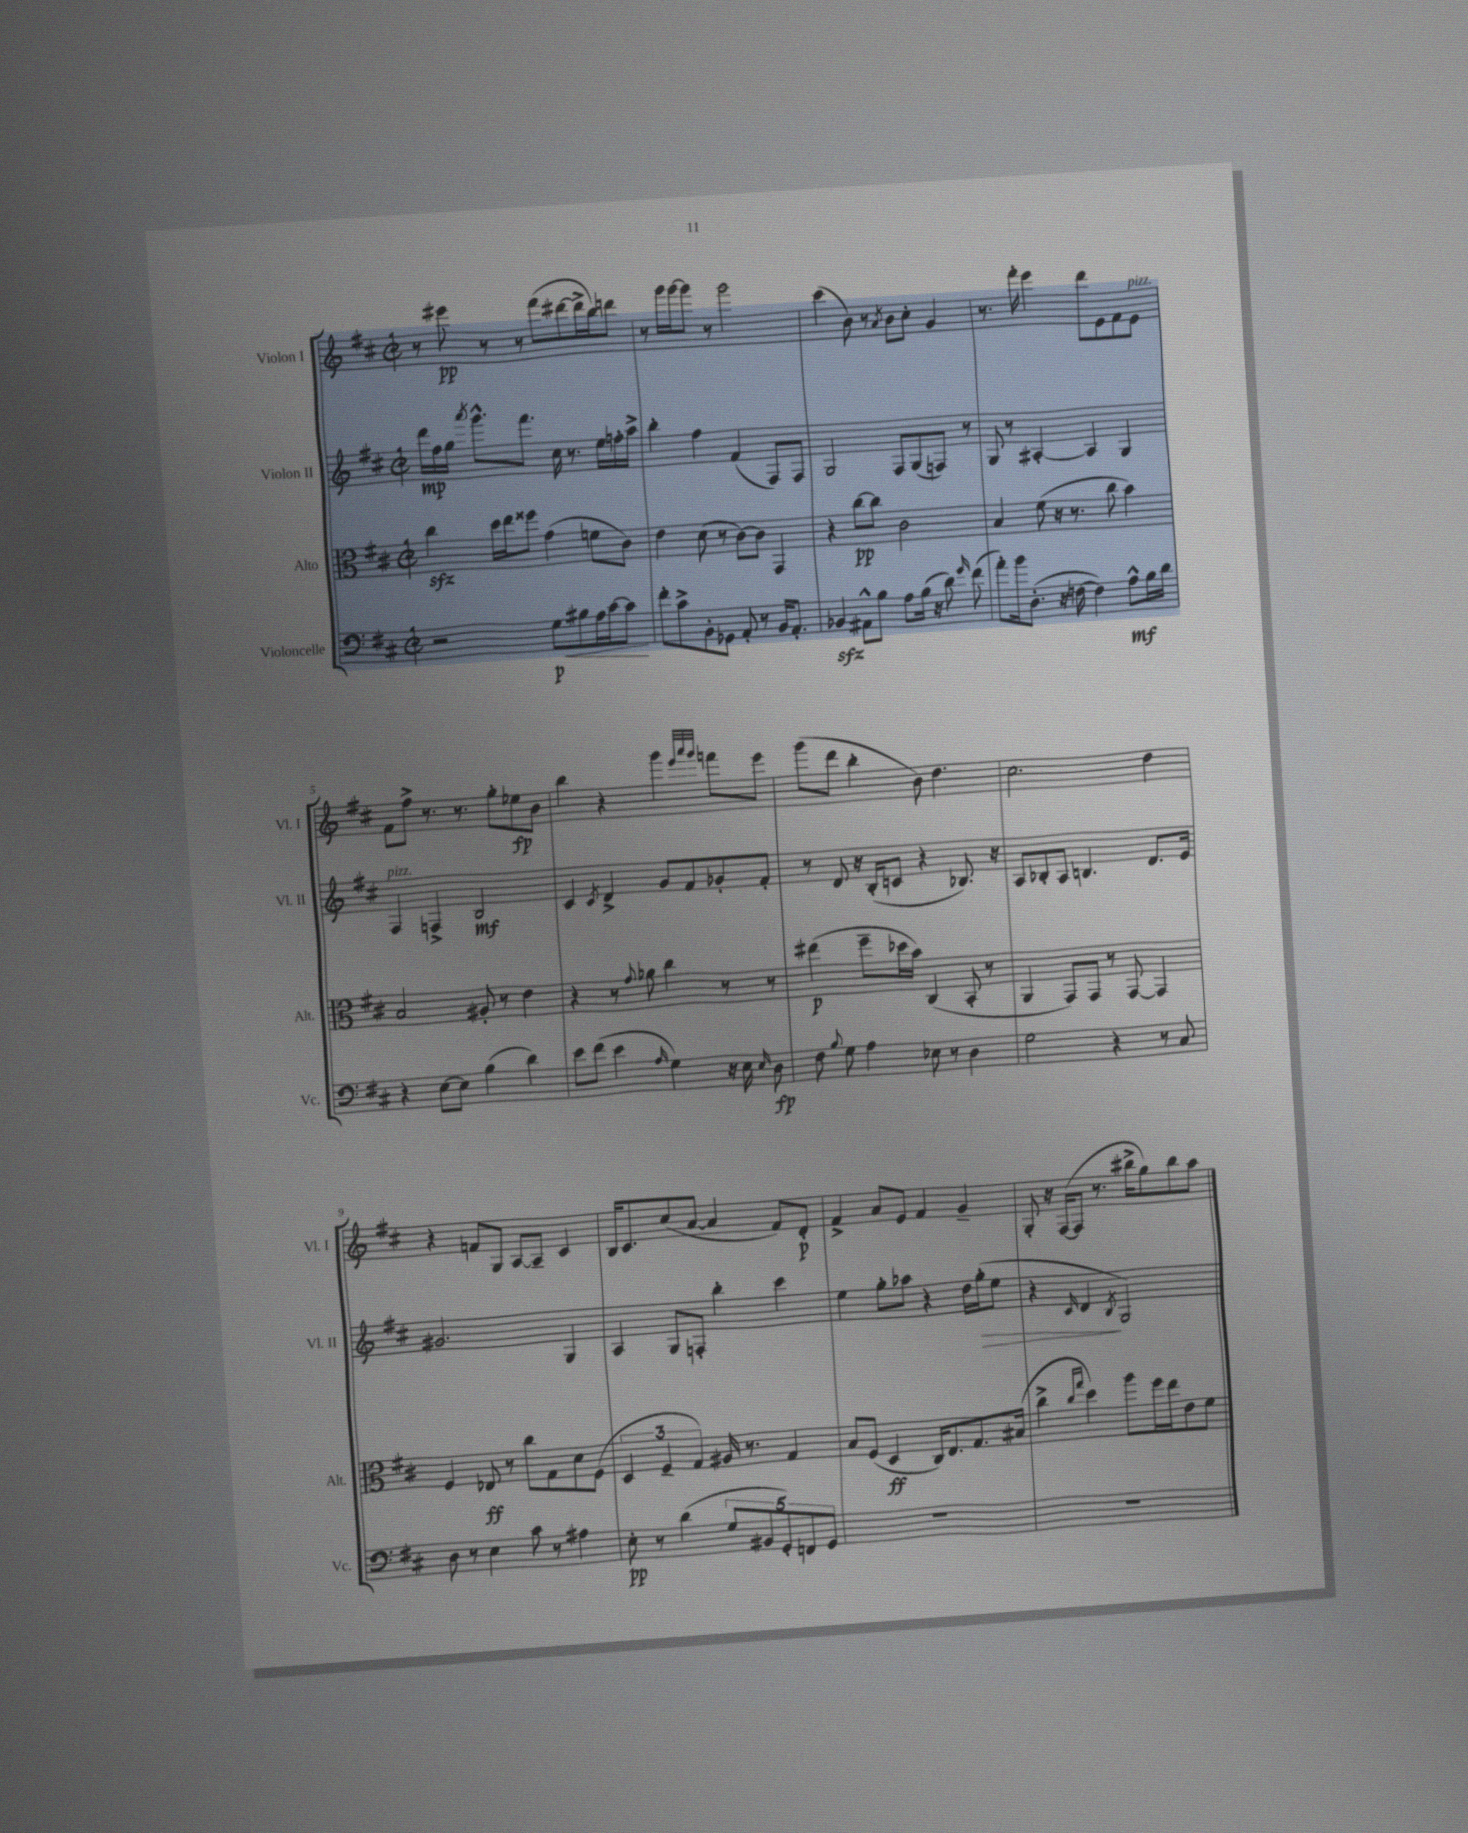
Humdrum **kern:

**kern	**dynam	**kern	**dynam	**kern	**dynam	**kern	**dynam
*part4	*part4	*part3	*part3	*part2	*part2	*part1	*part1
*staff4	*staff4	*staff3	*staff3	*staff2	*staff2	*staff1	*staff1
*I"Violoncelle	*	*I"Alto	*	*I"Violon II	*	*I"Violon I	*
*I'Vc.	*	*I'Alt.	*	*I'Vl. II	*	*I'Vl. I	*
*clefF4	*	*clefC3	*	*clefG2	*	*clefG2	*
*k[f#c#]	*	*k[f#c#]	*	*k[f#c#]	*	*k[f#c#]	*
*M2/2	*	*M2/2	*	*M2/2	*	*M2/2	*
*met(c|)	*	*met(c|)	*	*met(c|)	*	*met(c|)	*
=1	=1	=1	=1	=1	=1	=1	=1
2r	.	4cc#zz\	.	16ddd\LL	mp	8r	.
.	.	.	.	16ff#\	.	.	.
.	.	.	.	16gg\JJ	.	8eee#X\	pp
.	.	.	.	8qaaa/	.	.	.
.	.	.	.	8.ggg^^\L	.	.	.
.	.	16dd\LL	.	.	.	8r	.
.	.	16ee\J	.	.	.	.	.
.	.	8ff##X\J	.	8.fff#\J	.	8r	.
!	!LO:HP:b	!	!	!	!	!	!
8G\L	< p	(4g\	.	.	.	(8fff#\L	.
.	.	.	.	16cc#\	.	.	.
8B#X\	.	.	.	8.r	.	[8ddd#X\	.
16A\L	.	8fn\L	.	.	.	16ddd#^\L]	.
[16c#\J	.	.	.	16ee\LL	.	16bb\J)	.
8c#\J]	.	8c#\J)	.	16ffn'\	.	8dddn\J	.
.	.	.	.	16aa^\JJ	.	.	.
.	[	.	.	.	.	.	.
=2	=2	=2	=2	=2	=2	=2	=2
8f#'\L	.	4e\	.	4bb'\	.	8r	.
8c#^\	.	.	.	.	.	16ggg\LL	.
.	.	.	.	.	.	[16ggg\J	.
8BB'\	.	(8d\	.	4ff#\	.	8ggg\J]	.
8GG-X\J	.	8r	.	.	.	8r	.
8AA'/	.	[8c#\L)	.	(4f#/	.	2ggg\	.
8r	.	8c#\J]	.	.	.	.	.
16BB/KL	.	4GG/	.	8F#/L)	.	.	.
8.AA'/J	.	.	.	.	.	.	.
.	.	.	.	8F#/J	.	.	.
=3	=3	=3	=3	=3	=3	=3	=3
4BB-Xzz/	.	4r	.	2G/	.	(4ccc#\	.
8AA#X^^\L	.	[8cc#\L	pp	.	.	8b\)	.
8B\J	.	8cc#\J]	.	.	.	8r	.
.	.	.	.	.	.	8qa/	.
8A\L	.	2c#\	.	8F#/L	.	8b\L	.
(16B\Jk	.	.	.	(8G/	.	8cc#'\J	.
16r	.	.	.	.	.	.	.
8d\)	.	.	.	8Fn/J)	.	4g/	.
16qqg/	.	.	.	.	.	.	.
(8f#\	.	.	.	8r	.	.	.
=4	=4	=4	=4	=4	=4	=4	=4
8a'\L)	.	4B/	.	8G/	.	8.r	.
16b\k	.	.	.	8r	.	.	.
(8.D'\J	.	.	.	.	.	16fff#'\	.
.	.	(8f#\	.	[4A#X'/	.	4eee\	.
16r	.	16r	.	.	.	.	.
[16Fn\	.	8.r	.	.	.	.	.
4F\])	.	.	.	4A#/]	.	8ddd\L	.
.	.	8cc#\	.	.	.	8e\	.
8A^^\L	mf	4b\)	.	4G/	.	8f#\	.
!	!	!	!	!	!	!LO:TX:a:i:t=pizz.	!
16B\L	.	.	.	.	.	8e\J	.
16d\JJ	.	.	.	.	.	.	.
!!LO:LB:g=z
=5	=5	=5	=5	=5	=5	=5	=5
!	!	!	!	!LO:TX:a:i:t=pizz.	!	!	!
4r	.	2B/	.	4F#/	.	8f#\L	.
.	.	.	.	.	.	8ff#^\J	.
[8E\L	.	.	.	4Fn^/	.	8.r	.
8E\J]	.	.	.	.	.	.	.
.	.	.	.	.	.	8.r	.
(4B\	.	8A#X'/	.	2B/	mf	.	.
.	.	8r	.	.	.	8gg'\L	.
4d\)	.	4e\	.	.	.	8ee-X\	fp
.	.	.	.	.	.	8b\J	.
=6	=6	=6	=6	=6	=6	=6	=6
8e\L	.	4r	.	4c#/	.	4bb\	.
(8f#\J	.	.	.	.	.	.	.
.	.	.	.	8qc#/	.	.	.
4e\	.	8r	.	4d^/	.	4r	.
.	.	8qqg/	.	.	.	.	.
.	.	8a-X\	.	.	.	.	.
16qqA/	.	.	.	.	.	.	.
4G\)	.	4cc#\	.	8g/L	.	4ggg\	.
.	.	.	.	8f#/	.	.	.
.	.	.	.	.	.	32qqeee/LLL	.
.	.	.	.	.	.	32qqaaa/	.
.	.	.	.	.	.	32qqggg/JJJ	.
16r	.	8r	.	8g-X'/	.	8fffn\L	.
16E\	.	.	.	.	.	.	.
16qqE/	.	.	.	.	.	.	.
8D\	fp	8r	.	8f#'/J	.	8eee\J	.
=7	=7	=7	=7	=7	=7	=7	=7
8F#\	.	(4ee#X\	p	8r	.	(8ggg\L	.
8qqB/	.	.	.	.	.	.	.
8G\	.	.	.	8d/	.	8ddd\J	.
4A\	.	8ff#~\L	.	16r	.	4bb'\	.
.	.	.	.	(16B'/KL	.	.	.
.	.	16dd-X\L	.	8cn/J	.	.	.
.	.	16b\JJ)	.	.	.	.	.
8E-X\	.	(4C#/	.	4r	.	8b\)	.
8r	.	.	.	.	.	4.dd\	.
4D\	.	8BB'/	.	8.B-X/)	.	.	.
.	.	8r	.	.	.	.	.
.	.	.	.	16r	.	.	.
=8	=8	=8	=8	=8	=8	=8	=8
2G\	.	4AA/	.	8A/L	.	2.cc#\	.
.	.	.	.	8B-X'/	.	.	.
.	.	8GG/L)	.	8A/J	.	.	.
.	.	8GG/J	.	4.Bn/	.	.	.
4r	.	8r	.	.	.	.	.
.	.	[8GG/	.	.	.	.	.
8r	.	4GG/]	.	8.d/L	.	4dd\	.
8C#/	.	.	.	.	.	.	.
.	.	.	.	16e/Jk	.	.	.
!!LO:LB:g=z
=9	=9	=9	=9	=9	=9	=9	=9
8D\	.	4F#/	.	2.g#X/	.	4r	.
8r	.	.	.	.	.	.	.
4E\	.	8E-X/	ff	.	.	8fn/L	.
.	.	8r	.	.	.	8G/J	.
8c#\	.	8cc#\L	.	.	.	[8A/L	.
8r	.	8G\	.	.	.	8A~/J]	.
4A#X\	.	8d\	.	4G/	.	4c#/	.
.	.	(8F#\J	.	.	.	.	.
=10	=10	=10	=10	=10	=10	=10	=10
8E'\	pp	6D/	.	4A/	.	16B/KL	.
.	.	.	.	.	.	8.c#/	.
8r	.	.	.	.	.	.	.
.	.	6F#~/	.	.	.	.	.
(4d\	.	.	.	8G/L	.	(8cc#/	.
.	.	6G/)	.	.	.	.	.
.	.	.	.	8Fn'/J	.	[8a/J	.
10G/L	.	16A#X/	.	4bb'\	.	4a/]	.
.	.	8.r	.	.	.	.	.
10BB#X/	.	.	.	.	.	.	.
10GG'/)	.	.	.	.	.	.	.
.	.	4G/	.	4ccc#\	.	8f#/L)	.
10FFn/	.	.	.	.	.	.	.
.	.	.	.	.	.	8d'/J	p
10GG/J	.	.	.	.	.	.	.
=11	=11	=11	=11	=11	=11	=11	=11
1r	.	8B/L	.	4ee\	.	4f#^/	.
.	.	(8F#/J	.	.	.	.	.
.	.	4D/	ff	8gg'\L	.	8a/L	.
.	.	.	.	8aa-X\J	.	8e/J	.
.	.	16C#/KL)	.	4r	.	4f#/	.
.	.	8.E/	.	.	.	.	.
.	.	8.G/	.	16dd\LL	.	4g~/	.
!	!	!	!	!	!LO:HP:b	!	!
.	.	.	.	(16gg'\J	>	.	.
.	.	.	.	8ee\J	.	.	.
.	.	(16B#X/Jk	.	.	.	.	.
=12	=12	=12	=12	=12	=12	=12	=12
1r	.	4cc#^\	.	4r	.	8G'/	.
.	.	.	.	.	.	16r	.
.	.	.	.	.	.	([16F#/KL	.
.	.	16qqcc#/LL	.	.	.	.	.
.	.	16qqgg/JJ	.	16qqc#/	.	.	.
.	.	4dd\)	.	4d/	.	8F#/J]	.
.	.	.	.	.	.	8.r	.
.	.	.	.	8qB/	.	.	.
.	.	8aa\L	.	2G/)	]	.	.
.	.	.	.	.	.	16bb#X^\KL	.
.	.	16ff#\L	.	.	.	8gg\)	.
.	.	16ee\J	.	.	.	.	.
.	.	8e\	.	.	.	8bb#\	.
.	.	8f#\J	.	.	.	8aa\J	.
==	==	==	==	==	==	==	==
*-	*-	*-	*-	*-	*-	*-	*-
